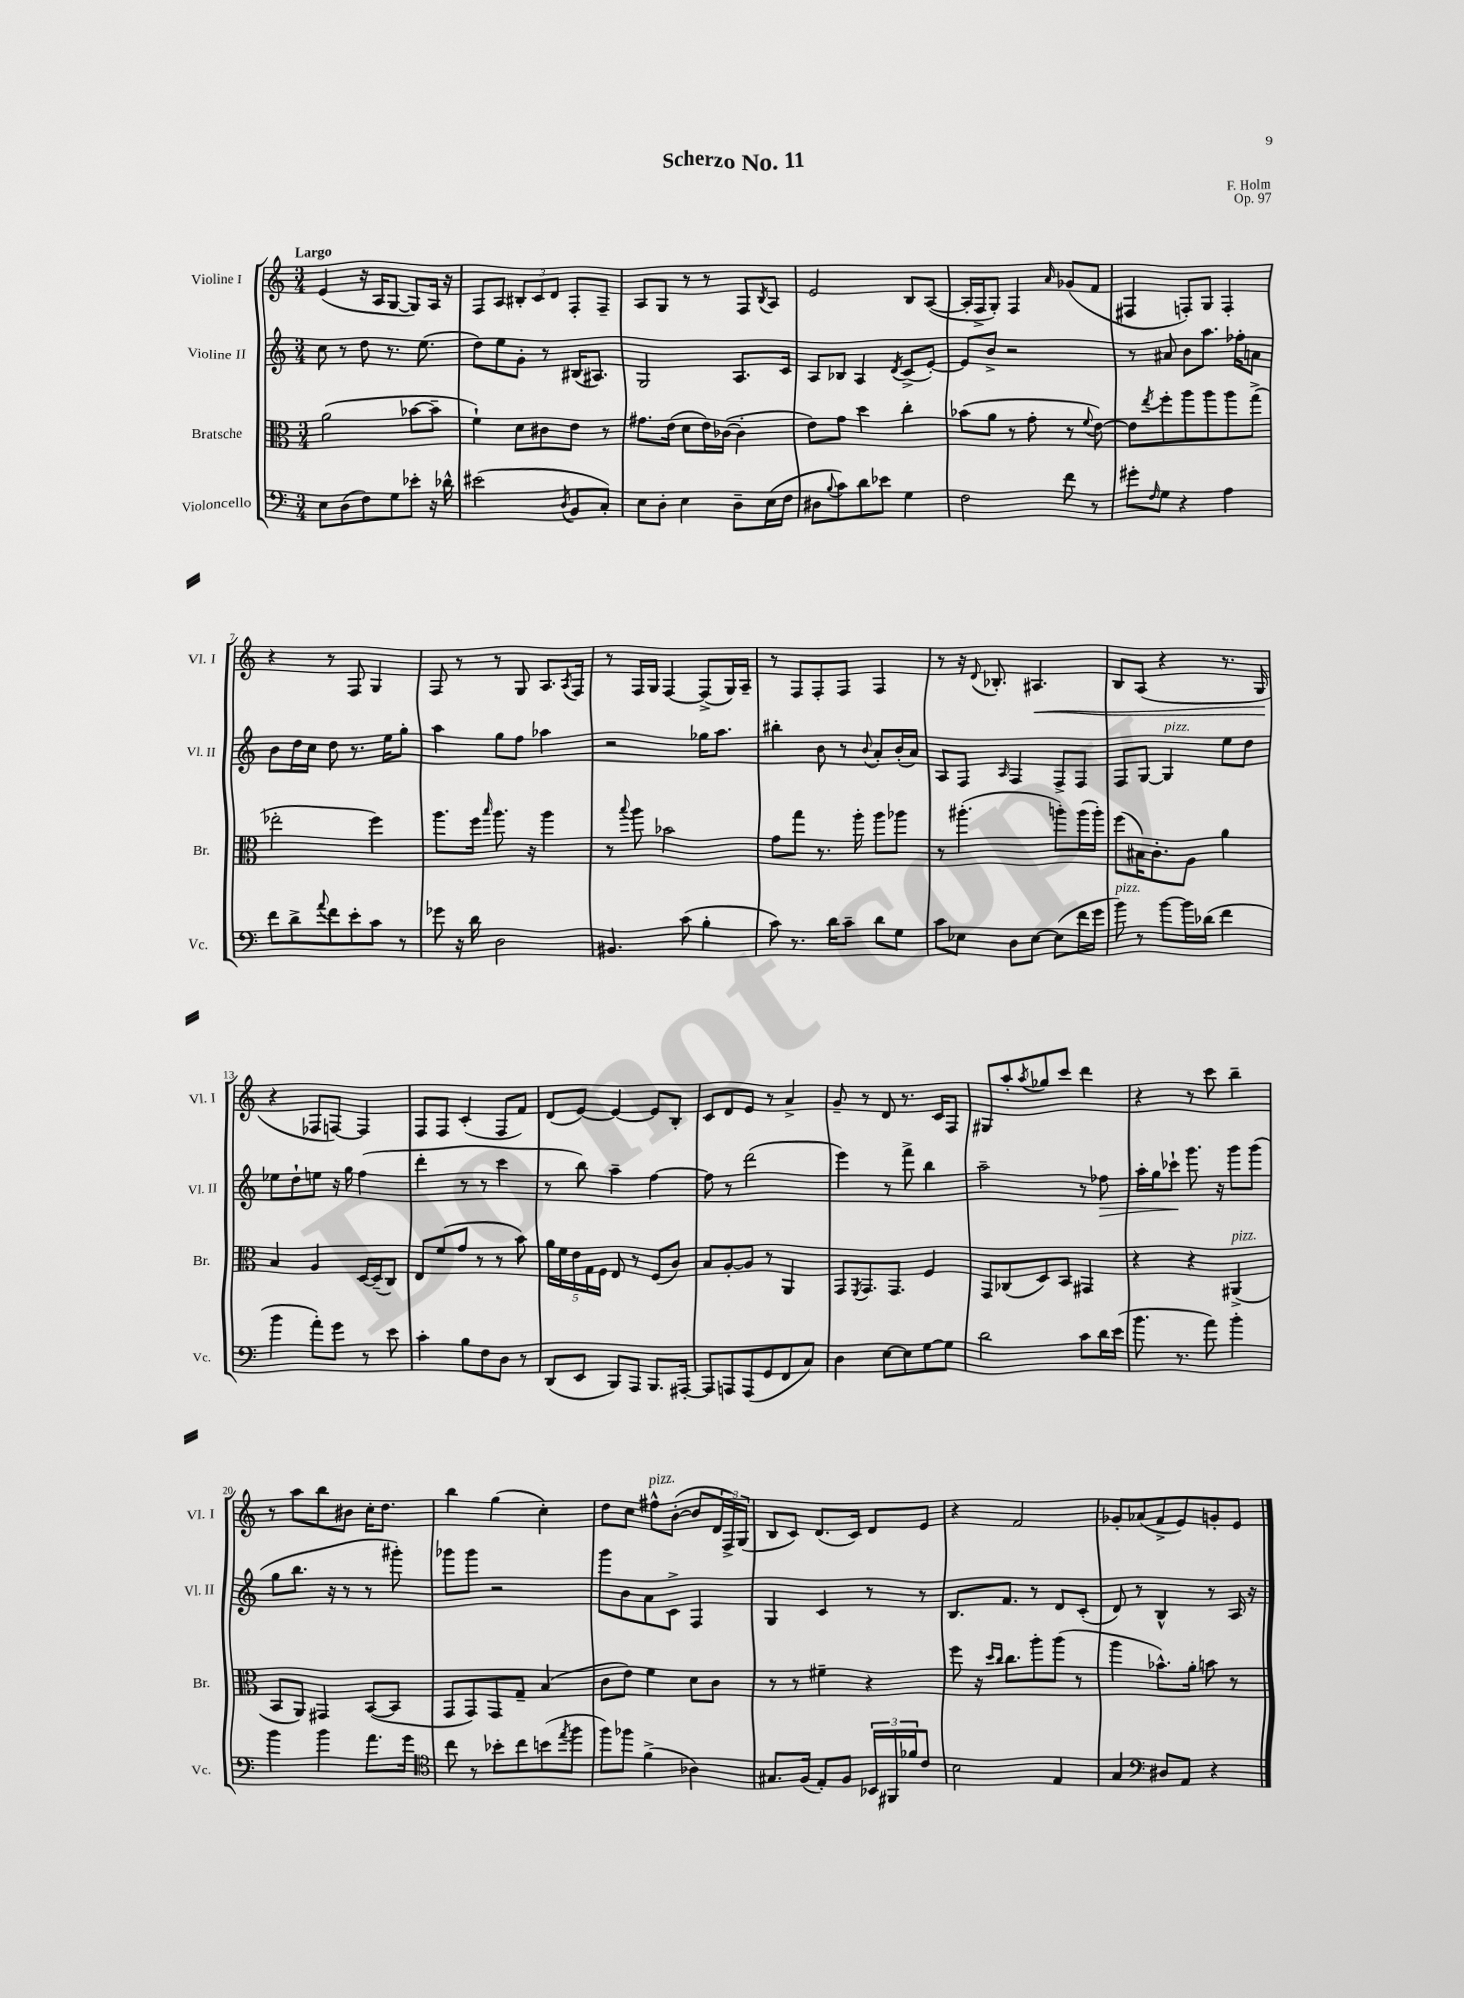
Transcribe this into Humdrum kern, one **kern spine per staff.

**kern	**kern	**kern	**dynam	**kern	**dynam
*part4	*part3	*part2	*part2	*part1	*part1
*staff4	*staff3	*staff2	*staff2	*staff1	*staff1
*I"Violoncello	*I"Bratsche	*I"Violine II	*	*I"Violine I	*
*I'Vc.	*I'Br.	*I'Vl. II	*	*I'Vl. I	*
*clefF4	*clefC3	*clefG2	*	*clefG2	*
*k[]	*k[]	*k[]	*	*k[]	*
*M3/4	*M3/4	*M3/4	*	*M3/4	*
=1	=1	=1	=1	=1	=1
!	!	!	!	!LO:TX:a:B:t=Largo	!
8E\L	(2a\	8cc\	.	(4e/	.
(8D\	.	8r	.	.	.
8F\)	.	8dd\	.	16r	.
.	.	.	.	16A/KL	.
8G\	.	8.r	.	[8G/J	.
8e-X'\J	[8b-X\L	.	.	8G/L])	.
.	.	(8.ee\	.	.	.
16r	8b-~\J]	.	.	16A/Jk	.
16d-X^^\	.	.	.	16r	.
=2	=2	=2	=2	=2	=2
(2e#X\	4f`\)	8dd\L)	.	8F/L	.
.	.	8ee\	.	8A/J	.
.	8d\L	8g'\J	.	12B#X'/L	.
.	.	.	.	12c/	.
.	8c#X\	8r	.	.	.
.	.	.	.	12d/J	.
8qD/	.	.	.	.	.
8BB/L	8e\J	(16B#X/KL	.	8F'/L	.
.	.	8.A#X/J)	.	.	.
8C'/J)	8r	.	.	8F~/J	.
=3	=3	=3	=3	=3	=3
8E\L	8.g#X\L	2G/	.	8A/L	.
8D'\J	.	.	.	8G/J	.
.	(16e\Jk	.	.	.	.
4E\	8d\L	.	.	8r	.
.	16e\L)	.	.	8r	.
.	([16c-X\JJ	.	.	.	.
8D~\L	4c-'\]	8.A/L	.	8F/L	.
.	.	.	.	8qB/	.
(16E\L	.	.	.	8A/J	.
16F\JJ	.	16c/Jk	.	.	.
=4	=4	=4	=4	=4	=4
8D#X\L	8e\L)	8A/L	.	2e/	.
8qqB/	.	.	.	.	.
8c\)	8g\J	8B-X/J	.	.	.
8d\	4dd\	4A/	.	.	.
8e-X\J	.	.	.	.	.
.	.	8qd/	.	.	.
4G\	4cc'\	(8c^/L	.	8B/L	.
.	.	[8e'/J)	.	([8A/J	.
=5	=5	=5	=5	=5	=5
2F\	(8b-X\L	8e/L]	.	16A'/LL]	.
.	.	.	.	16F^/J	.
.	8a\J	8b^/J	.	8G'/J)	.
.	8r	2r	.	4F/	.
.	8g'\	.	.	.	.
.	.	.	.	16qqa/	.
8f\	8r	.	.	(8g-X/L	.
.	8qqf/	.	.	.	.
8r	[8e\)	.	.	8f/J	.
=6	=6	=6	=6	=6	=6
8g#X'\L	8e\L]	8r	.	4F#X/	.
16qqF/	8qee/	.	.	.	.
8G\J	8ff'\	8a#X/	.	.	.
4r	8aa\	8b\L	.	8Fn'/L)	.
.	8aa\	8.aa\J	.	8G/J	.
4A\	8aa\	.	.	4F'/	.
.	.	16ff-X'\KL	.	.	.
.	(8gg^\J	8an\J	.	.	.
!!LO:LB:g=z
=7	=7	=7	=7	=7	=7
8f\L	2ee-X'\	8b\L	.	4r	.
8d^\	.	16dd\L	.	.	.
.	.	16cc\JJ	.	.	.
8qqa/	.	.	.	.	.
8f\	.	8dd\	.	8r	.
8e'\	.	8.r	.	8F/	.
8c\J	4ff\)	.	.	4G/	.
.	.	16ee\KL	.	.	.
8r	.	8gg'\J	.	.	.
=8	=8	=8	=8	=8	=8
8g-X\	8.aa\L	4aa\	.	8F/	.
16r	.	.	.	8r	.
16d\	16ff\Jk	.	.	.	.
.	16qqbb/	.	.	.	.
2D\	8.aa\	8gg\L	.	8r	.
.	.	8ff\J	.	8G/	.
.	16r	.	.	.	.
.	4aa\	4aa-X\	.	8.A/L	.
.	.	.	.	8qA/	.
.	.	.	.	16F/Jk	.
=9	=9	=9	=9	=9	=9
4.BB#X/	8r	2r	.	8r	.
.	8qqbb/	.	.	.	.
.	8aa\	.	.	16F/LL	.
.	.	.	.	16G/JJ	.
.	2b-X\	.	.	[4F/	.
(8c\	.	.	.	.	.
4B'\	.	16gg-X\KL	.	(8F^/L]	.
.	.	8.aa\J	.	.	.
.	.	.	.	16G/L)	.
.	.	.	.	16A~/JJ	.
=10	=10	=10	=10	=10	=10
8c\)	8g\L	4bb#X'\	.	8r	.
8.r	8gg\J	.	.	8F/L	.
.	8.r	8b\	.	8F'/	.
16d\KL	.	.	.	.	.
8c~\J	.	8r	.	8F/J	.
.	16aa'\	.	.	.	.
.	.	8qqb/	.	.	.
8d\L	8aa\L	8a'/L	.	4F/	.
8G\J	8aa-X\J	(16b'/L	.	.	.
.	.	16a/JJ)	.	.	.
=11	=11	=11	=11	=11	=11
8c\L	8r	8A/L	.	8r	.
8E-X\J	(4.aa#X'\	8F/J	.	16r	.
.	.	.	.	8qqd/	.
.	.	.	.	8.B-X'/	.
.	.	16qqA/	.	.	.
8D\L	.	4F/	.	.	.
!	!	!	!	!	!LO:HP:b
[8E-\J	.	.	.	4.A#X/	<
(8E-\L]	8aan'\L)	8F^/L	.	.	.
16f\L	(16aa\L	8F/J	.	.	.
16g\JJ	16aa'\JJ)	.	.	.	.
=12	=12	=12	=12	=12	=12
!LO:TX:a:i:t=pizz.	!	!	!	!	!
8b\)	(8ff\L	8F/L	.	8B/L	.
8r	16B#X\K)	[8G/J	.	(8A/J	.
.	8.c'\	.	.	.	.
!	!	!LO:TX:a:i:t=pizz.	!	!	!
[8b\L	.	4G/]	.	4r	.
16b\L]	8A\J	.	.	.	.
(16d-X\JJ	.	.	.	.	.
4f\	4a\	8ee\L	.	8.r	.
.	.	8dd\J	.	.	.
.	.	.	.	16G/	.
.	.	.	.	.	[
!!LO:LB:g=z
=13	=13	=13	=13	=13	=13
4b\	4B/	8ee-X\L	.	4r	.
.	.	8dd`\	.	.	.
8a'\L)	4A/	8een\J	.	8F-X/L	.
8g\J	.	16r	.	[8Fn/J)	.
.	.	16gg\	.	.	.
8r	[16D/LL	(4ff\	.	4F/]	.
.	(16D~/J]	.	.	.	.
8e\	8C/J)	.	.	.	.
=14	=14	=14	=14	=14	=14
4c'\	8E/L	4ddd'\	.	8F/L	.
.	(8f/	.	.	8F/J	.
8B\L	8g/J	8r	.	(4c'/	.
8F\	8r	8r	.	.	.
8D\J	8r	4ccc\	.	8F/L	.
8r	8b\)	.	.	8f/J)	.
=15	=15	=15	=15	=15	=15
(8DD/L	20a\LL	8r	.	(8d/L	.
.	20f\	.	.	.	.
.	20e\	.	.	.	.
8EE/J	.	8bb\)	.	[8e/J)	.
.	20G\	.	.	.	.
.	20F\JJ	.	.	.	.
8BBB/L)	8E/	4aa~\	.	4e/_	.
8AAA/J	8r	.	.	.	.
8.BBB/L	(8F/L	[4ff\	.	8e/L]	.
.	8c/J)	.	.	8B'/J	.
[16AAA#X'/Jk	.	.	.	.	.
=16	=16	=16	=16	=16	=16
8AAA#/L]	8B/L	8ff\]	.	8c/L	.
8AAAn/	[8A'/	8r	.	8d/	.
(8AAA/	8A/J]	(2ddd\	.	8e/J	.
8GG/	8r	.	.	8r	.
8FF/	4AA/	.	.	4a^/	.
8C/J)	.	.	.	.	.
=17	=17	=17	=17	=17	=17
4D\	8GG/L	4eee\)	.	8g~/	.
.	8qFF/	.	.	.	.
.	8.GG/	.	.	8r	.
[8E\L	.	8r	.	8d/	.
.	8.GG/J	.	.	.	.
8E\]	.	8fff^\	.	8.r	.
[8G\	4F/	4bb\	.	.	.
.	.	.	.	16c/KL	.
8G\J]	.	.	.	8F/J	.
=18	=18	=18	=18	=18	=18
2d\	8GG/L	2aa~\	.	8G#X/L	.
.	(8C-X/	.	.	8aa'/	.
.	.	.	.	8qaa/	.
.	8D/)	.	.	8gg-X/	.
.	8BB/J	.	.	8ccc/J	.
8c\L	4GG#X/	8r	.	4ddd\	.
!	!	!	!LO:HP:b	!	!
16d\L	.	8ff-X\	>	.	.
(16e\JJ	.	.	.	.	.
=19	=19	=19	=19	=19	=19
8.b\	4r	16aa'\LL	.	4r	.
.	.	16gg\J	.	.	.
.	.	8ccc-X`\J	.	.	.
8.r	.	.	.	.	.
.	4r	8.ggg\	]	8r	.
8a\)	.	.	.	8ccc\	.
.	.	16r	.	.	.
!	!LO:TX:a:i:t=pizz.	!	!	!	!
4b'\	(4AA#X^/	8ggg\L	.	4bb~\	.
.	.	(8ggg\J	.	.	.
!!LO:LB:g=z
=20	=20	=20	=20	=20	=20
4b\	8BB/L	8gg\L	.	8r	.
.	8AA/J)	8.bb\J	.	8aa\L	.
4b\	4GG#X/	.	.	8bb\	.
.	.	16r	.	.	.
.	.	8r	.	8b#X\J	.
8.a\L	([8BB/L	8r	.	16cc'\KL	.
.	.	.	.	8.dd\J	.
.	8BB/J]	8ggg#X'\)	.	.	.
16g\Jk	.	.	.	.	.
=21	=21	=21	=21	=21	=21
*clefC4	*	*	*	*	*
8cc\	8GG/L	8ggg-X\L	.	4bb\	.
8r	8GG/)	8ggg-\J	.	.	.
8b-X'\L	8GG/	2r	.	(4gg\	.
8cc\	8G~/J	.	.	.	.
(8bn\	(4B/	.	.	4cc'\)	.
8qee/	.	.	.	.	.
8ff\J	.	.	.	.	.
=22	=22	=22	=22	=22	=22
8ff\L)	8c\L	8ggg\L	.	8dd\L	.
8ff-X\J	8e\J)	8b\	.	8cc\J	.
!	!	!	!	!LO:TX:a:i:t=pizz.	!
(4f^\	4f\	8a\	.	8ff#X^^\L	.
.	.	8c^\J	.	([8b'\J	.
4A-X\)	8d\L	4F/	.	8b/L]	.
.	8c\J	.	.	24d/L	.
.	.	.	.	24F^/)	.
.	.	.	.	(24G/JJ	.
=23	=23	=23	=23	=23	=23
8.G#X/L	8r	4G/	.	8B/L	.
.	8r	.	.	8c/J)	.
(16F/Jk	.	.	.	.	.
8E'/L)	4f#X~\	4c/	.	(8.d/L	.
8F/J	.	.	.	.	.
.	.	.	.	16c/Jk)	.
24BB-X/LL	4r	8r	.	8d/L	.
24FF#X/	.	.	.	.	.
24f-X/J	.	.	.	.	.
8c/J	.	8r	.	8e/J	.
=24	=24	=24	=24	=24	=24
2B\	8ff\	8.B/L	.	4r	.
.	16r	.	.	.	.
.	16qqdd/LL	.	.	.	.
.	16qqcc/JJ	.	.	.	.
.	8.cc\L	8.f/J	.	.	.
.	.	.	.	2f/	.
.	8aa'\	8r	.	.	.
4E/	(8aa\J	8d/L	.	.	.
.	8r	(8c'/J	.	.	.
=25	=25	=25	=25	=25	=25
4G/	4aa\	8d/)	.	8g-X'/L	.
.	.	8r	.	(8a-X/	.
*clefF4	*	*	*	*	*
8D#X/L	8.b-X^^\L)	4B^^/	.	8f^/	.
8AA/J	.	.	.	8e/)	.
.	16a'\Jk	.	.	.	.
4r	8bn\	8r	.	8gn'/	.
.	8r	16A/	.	8e/J	.
.	.	16r	.	.	.
==	==	==	==	==	==
*-	*-	*-	*-	*-	*-
